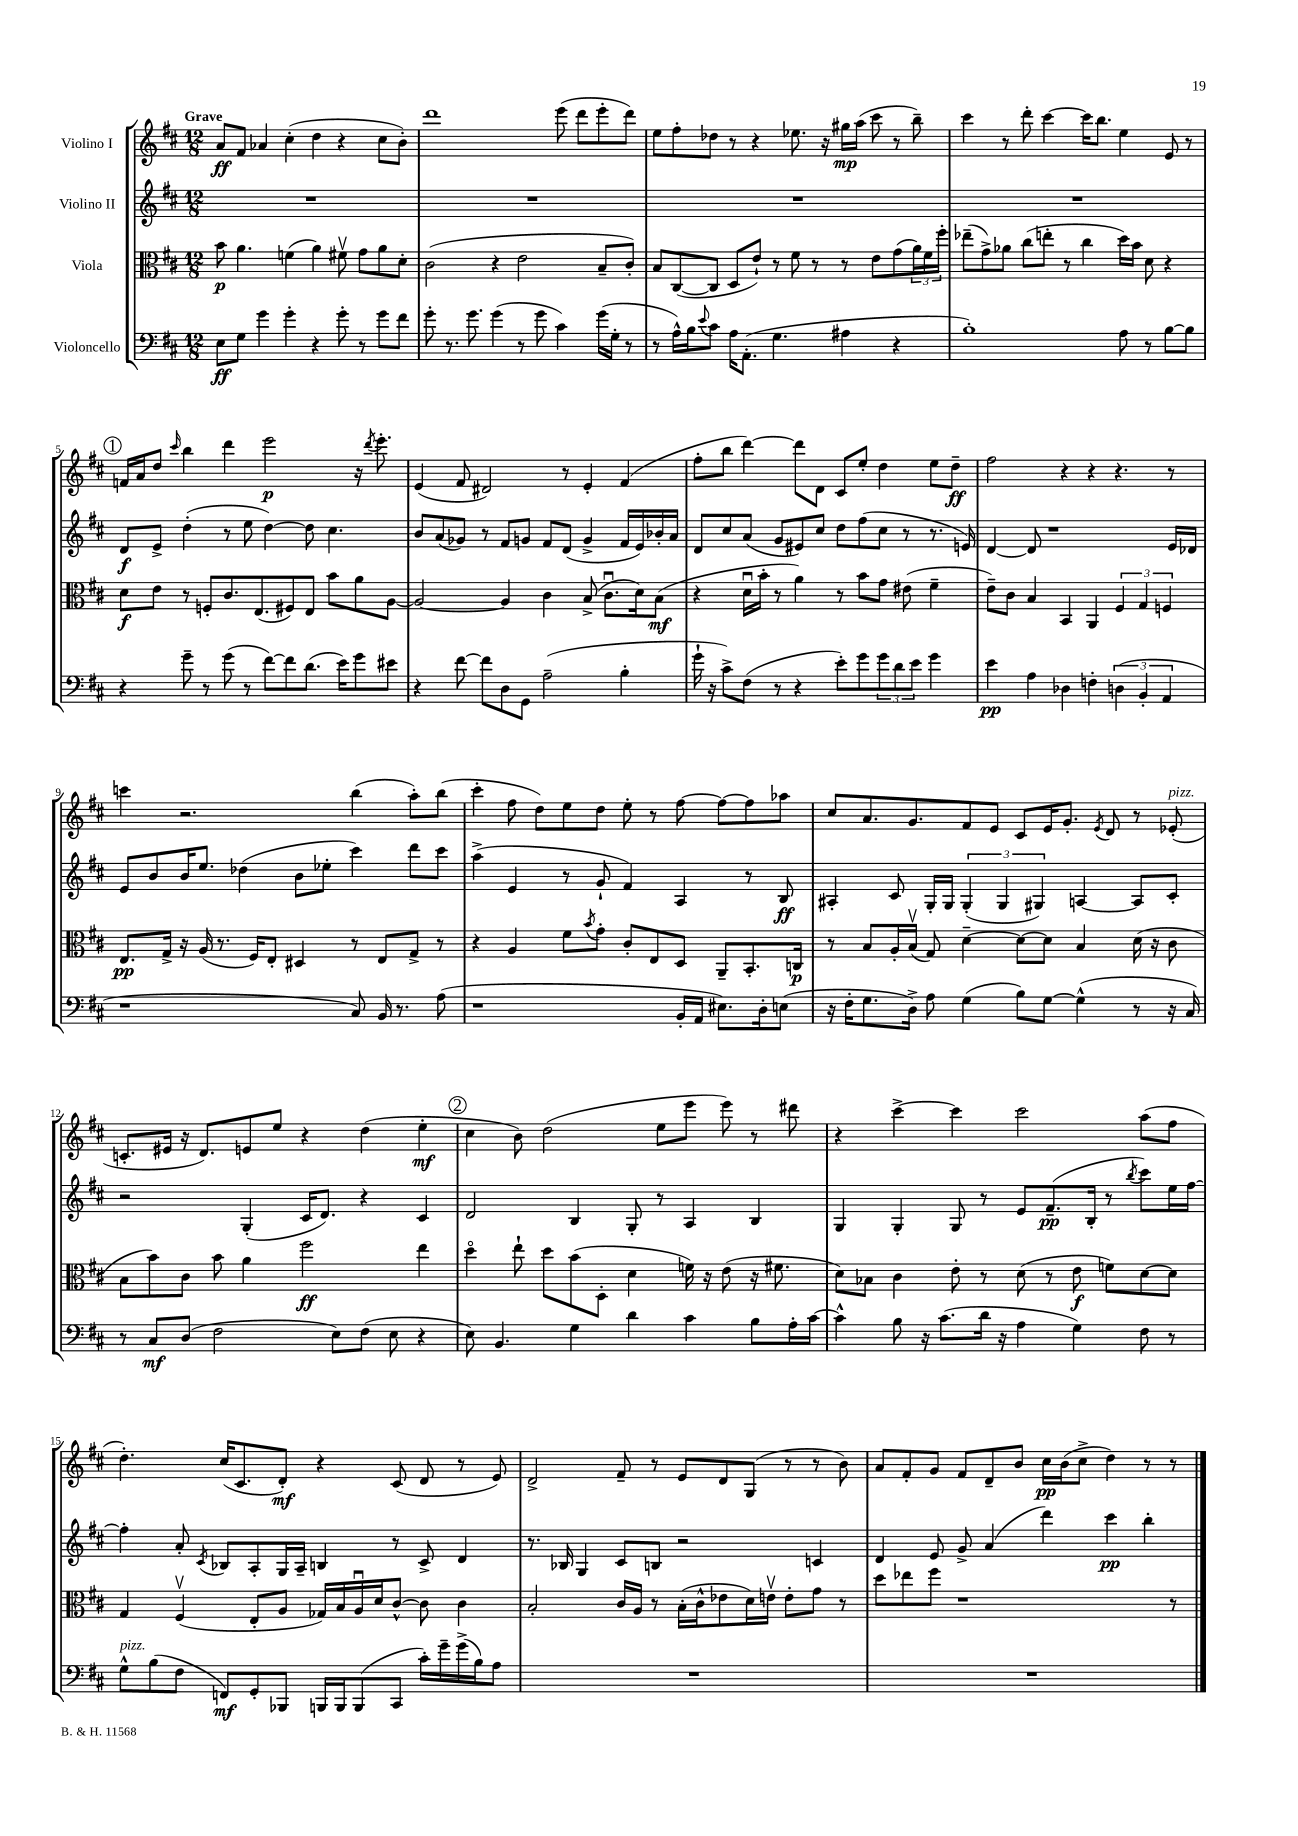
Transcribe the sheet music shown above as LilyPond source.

<<
\new StaffGroup <<
\new Staff = "s0" \with { instrumentName = "Violino I" } {
    \clef treble \key d \major \numericTimeSignature \time 12/8 \tempo "Grave"
    a'8\ff fis'8 aes'4 cis''4-.( d''4 r4 cis''8 b'8-.) |
    d'''1 e'''8( d'''8 e'''8-. d'''8) |
    e''8 fis''8-. des''8 r8 r4 ees''8. r16 gis''16\mp a''16( cis'''8 r8 b''8--) |
    cis'''4 r8 d'''8-. cis'''4~ cis'''16 b''8. e''4 e'8 r8 |
    \mark \markup { \circle "1" } f'16 a'16 d''8 \grace { cis'''16 } b''4 d'''4 e'''2\p r16 \acciaccatura { d'''8 } e'''8.-. |
    e'4( fis'8 dis'2) r8 e'4-. fis'4( |
    fis''8-. b''8 d'''4~) d'''8 d'8 cis'8 e''8-. d''4 e''8 d''8--\ff |
    fis''2 r4 r4 r4. r8 |
    c'''4 r2. b''4( a''8-.) b''8( |
    cis'''4-. fis''8 d''8) e''8 d''8 e''8-. r8 fis''8~ fis''8~ fis''8 aes''8 |
    cis''8 a'8. g'8. fis'8 e'8 cis'8 e'16 g'8.-. \acciaccatura { e'8 } d'8 r8 ees'8-.^\markup { \italic "pizz." }( |
    c'8.-. eis'16 r16 d'8.) e'8 e''8 r4 d''4( e''4-.\mf |
    \mark \markup { \circle "2" } cis''4 b'8) d''2( e''8 e'''8 e'''8) r8 dis'''8 |
    r4 cis'''4~-> cis'''4 cis'''2 a''8( fis''8 |
    d''4.-.) cis''16( cis'8. d'8-.\mf) r4 cis'8( d'8 r8 e'8) |
    d'2-> fis'8-- r8 e'8 d'8 g8( r8 r8 b'8) |
    a'8 fis'8-. g'8 fis'8 d'8-- b'8 cis''16\pp b'16( cis''8-> d''4) r8 r8 \bar "|." |
}
\new Staff = "s1" \with { instrumentName = "Violino II" } {
    \clef treble \key d \major \numericTimeSignature \time 12/8
    R1. |
    R1. |
    R1. |
    R1. |
    \mark \markup { \circle "1" } d'8\f e'8-> d''4-.( r8 e''8 d''4~) d''8 cis''4. |
    b'8 a'8( ges'8) r8 fis'8 g'8 fis'8 d'8( g'4-> fis'16 e'16) bes'16-. a'16 |
    d'8 cis''8 a'8( g'8 eis'8) cis''8 d''8 fis''8( cis''8 r8 r8. e'16) |
    d'4~ d'8 r1 e'16 des'16 |
    e'8 b'8 b'16 e''8. des''4( b'8 ees''8-. cis'''4) d'''8 cis'''8 |
    a''4->( e'4 r8 g'8-! fis'4) a4 r8 b8\ff |
    ais4-. cis'8 g16-. g16 \tuplet 3/2 { g4-.( g4 gis4) } a4~ a8 cis'8-. |
    r2 g4-.( cis'16 d'8.) r4 cis'4 |
    \mark \markup { \circle "2" } d'2 b4 g8-. r8 a4 b4 |
    g4 g4-. g8 r8 e'8 fis'8.--\pp( b16-. r8 \acciaccatura { b''8 } cis'''8) e''16 fis''16~ |
    fis''4-. a'8-. \acciaccatura { cis'8 } bes8 a8-. g16 a16-- b4 r8 cis'8-> d'4 |
    r8. bes16 g4 cis'8 b8 r2 c'4 |
    d'4 e'8 g'8-> a'4( d'''4) cis'''4\pp b''4-. \bar "|." |
}
\new Staff = "s2" \with { instrumentName = "Viola" } {
    \clef alto \key d \major \numericTimeSignature \time 12/8
    b'8\p a'4. f'4( a'4) fis'8\upbow g'8 a'8 d'8-. |
    cis'2( r4 e'2 b8-- cis'8-.) |
    b8 cis8~( cis8 d8 e'8-!) r8 fis'8 r8 r8 e'8 g'8( \tuplet 3/2 { a'16) fis'16 fis''16-. } |
    ees''8--( g'8->) aes'8 cis''8( e''8-. r8 cis''4 d''16) b'16 d'8 r4 |
    \mark \markup { \circle "1" } d'8\f e'8 r8 f8-. cis'8. e8.( fis8) e8 b'8 a'8 a8~ |
    a2~ a4 cis'4 b8->( cis'8.\downbow d'16) b8\mf( |
    r4 d'16\downbow b'16-. r8 a'4) r8 b'8 g'8 eis'8( fis'4-- |
    e'8--) cis'8 b4 b,4 a,4 \tuplet 3/2 { fis4 g4 f4 } |
    e8.\pp g16-> r16 a16( r8. fis16) e8-. dis4 r8 e8 g8-> r8 |
    r4 a4 fis'8 \acciaccatura { b'8 } g'8-. cis'8-. e8 d8 a,8-- b,8.-. c16\p |
    r8 b8 a16-. b16\upbow( g8) d'4~-- d'8~ d'8 b4 d'16( r16 cis'8 |
    b8 b'8) cis'8 b'8 a'4 fis''2\ff e''4 |
    \mark \markup { \circle "2" } d''4\flageolet e''8-! d''8 b'8( d8-. d'4 f'16) r16 e'8( r16 fis'8. |
    d'8) bes8 cis'4 e'8-. r8 d'8( r8 e'8\f f'8) d'8~ d'8 |
    g4 fis4\upbow( e8-. a8 ges16) b16 a16\downbow d'16 cis'8~-^ cis'8 cis'4 |
    b2-. cis'16 a16 r8 b16-.( cis'16-^ ees'8 d'16) e'16\upbow e'8-. g'8 r8 |
    d''8 ees''8 fis''8 r1 r8 \bar "|." |
}
\new Staff = "s3" \with { instrumentName = "Violoncello" } {
    \clef bass \key d \major \numericTimeSignature \time 12/8
    e8\ff g8 g'4 g'4-. r4 g'8-. r8 g'8 fis'8 |
    g'8-. r8. g'8. g'4( r8 g'8 cis'4) g'16( g16-. r8 |
    r8 a16-^) b16 \appoggiatura { e'8 } cis'8 a16 a,8.-.( g4. ais4 r4 |
    b1-.) a8 r8 b8~ b8 |
    \mark \markup { \circle "1" } r4 g'8-- r8 g'8( r8 fis'8~) fis'8 d'8.( e'16) g'8 eis'8 |
    r4 fis'8~ fis'8 d8 g,8 a2--( b4-. |
    g'16-! r16 cis'8->) fis8( r8 r4 e'8-.) g'8 \tuplet 3/2 { g'8 d'8 e'8 } g'4 |
    e'4\pp a4 des4 f4-. \tuplet 3/2 { d4( b,4-. a,4 } |
    r1 cis8) b,16 r8. a8( |
    r1 b,16-. a,16 eis8.) d16-. e8( |
    r16 fis16-. g8. d16->) a8 g4( b8) g8~ g4-^( r8 r16 cis16) |
    r8 cis8\mf d8( fis2 e8) fis8( e8 r4 |
    \mark \markup { \circle "2" } e8) b,4. g4 d'4 cis'4 b8 a16-. cis'16~ |
    cis'4-^ b8 r16 cis'8.( d'16 r16 a4 g4) fis8 r8 |
    g8-^^\markup { \italic "pizz." } b8( fis8 f,8\mf) g,8-. bes,,8 b,,16 b,,16 b,,8( cis,8 cis'16-.) g'16-- g'16->( b16) a8 |
    R1. |
    R1. \bar "|." |
}
>>
>>
